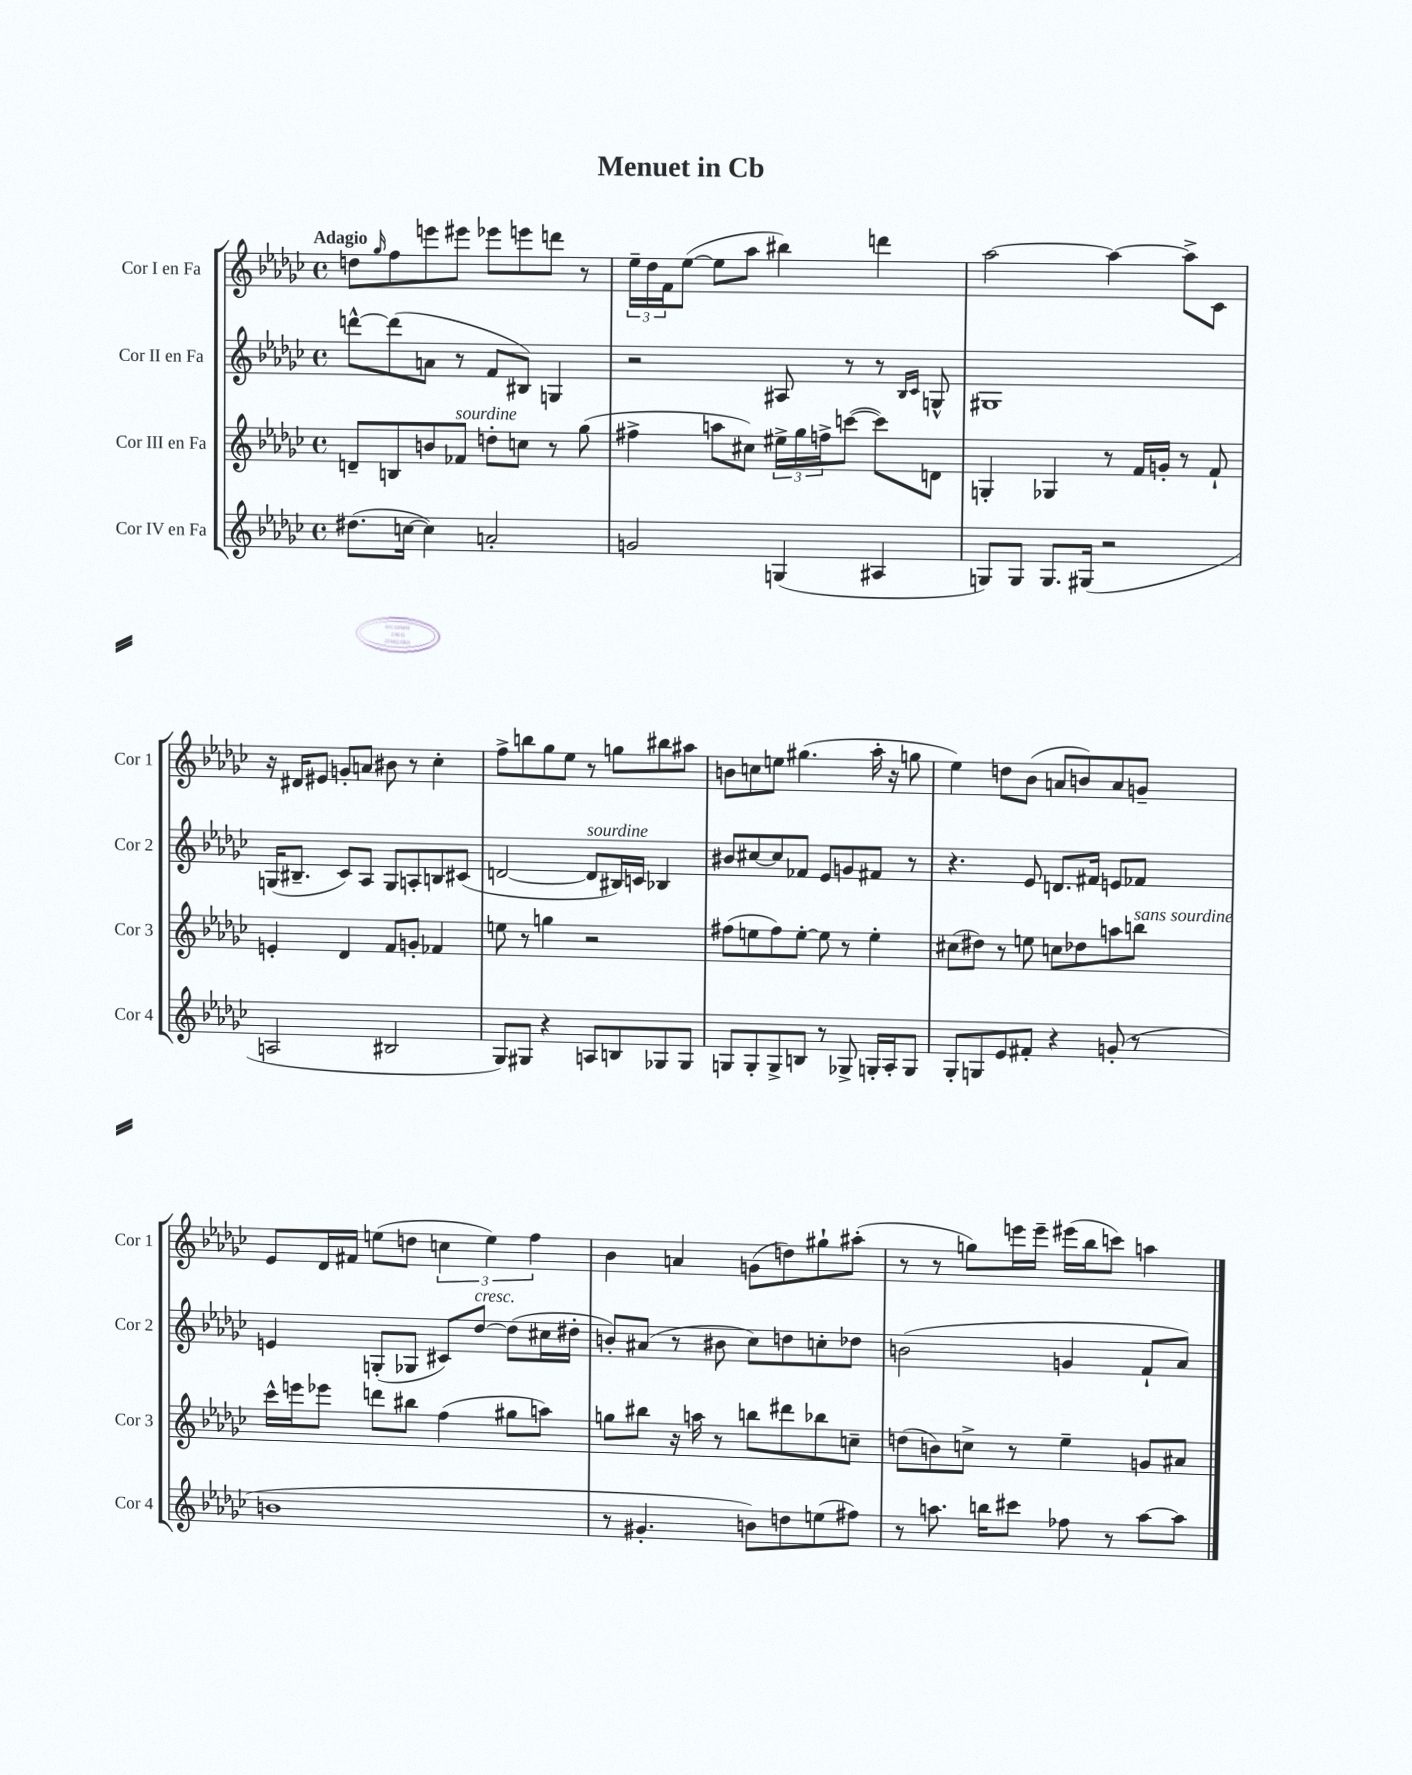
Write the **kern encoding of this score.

**kern	**kern	**kern	**kern
*staff4	*staff3	*staff2	*staff1
*clefG2	*clefG2	*clefG2	*clefG2
*k[b-e-a-d-g-c-]	*k[b-e-a-d-g-c-]	*k[b-e-a-d-g-c-]	*k[b-e-a-d-g-c-]
*M4/4	*M4/4	*M4/4	*M4/4
*met(c)	*met(c)	*met(c)	*met(c)
(8.dd#	8d~	[8ddd^^	8dd
.	.	.	16qqgg-
.	8B	(8ddd]	8ff
[16cc	.	.	.
4cc])	8b	8a	8eee
.	8f-	8r	8eee#
2a'	8dd'	8f	8eee-
.	8cc	8B#)	8eee
.	8r	4G	8ddd
.	(8gg-	.	8r
=	=	=	=
2g	4ff#^	2r	24ee-~
.	.	.	24dd-
.	.	.	24f
.	.	.	([8ee-
.	8aa	.	8ee-]
.	8cc#)	.	8aa-
(4G	24ee#^	8A#	4bb#)
.	24gg-	.	.
.	24ff^	.	.
.	([8ccc	8r	.
4A#	8ccc])	8r	4ddd
.	.	16qqB-	.
.	.	16qqc-	.
.	8d	8G^^	.
=	=	=	=
8G)	4G'	1G#	[2aa-
8G	.	.	.
8.G	4G-	.	.
(16G#	.	.	.
2r	8r	.	4aa-_
.	16f	.	.
.	16g'	.	.
.	8r	.	8aa-^]
.	8f`	.	8c-
=	=	=	=
2A	4e'	(16G	16r
.	.	8.B#~	16d#
.	.	.	8e#
.	4d-	8c-)	8g'
.	.	8A-	8a
2B#	8f	8G	8b#
.	8g'	8A'	8r
.	4f-	8B	4cc-'
.	.	(8c#	.
=	=	=	=
8G-)	8ee	[2d	8ff^
8G#	8r	.	8bb
4r	4gg	.	8gg-
.	.	.	8ee-
8A	2r	8d]	8r
8B	.	16B#)	8gg
.	.	16c	.
8G-	.	4B-	8bb#
8G-	.	.	8aa#
=	=	=	=
8G	(8ff#	8b#	8b
8G'	8ee	[8cc#	8cc
8G^	8ff#)	8cc#]	8ee
8B	[8ee'	8f-	(4.gg#
8r	8ee]	8e-	.
8G-^	8r	8g	.
16G'	4ee'	8f#	16aa-'
16A-'	.	.	16r
8G	.	8r	8gg
=	=	=	=
8G-'	(8cc#	4.r	4ee-)
8G	8dd#)	.	.
8e-	8r	.	8dd
8f#'	8ee	8e-	(8b-
4r	8cc	8.d	8a
.	8dd-	.	8b)
.	.	16f#	.
(8g'	8aa	8e	8a
8r	8bb	8f-	8g~
=	=	=	=
1b	16ccc-^^	4e	8e-
.	16eee	.	.
.	8eee-	.	16d-
.	.	.	16f#
.	8ddd	(8G'	(8ee
.	8bb#	8G-	8dd
.	(4ff	8c#)	6cc
.	.	[8dd-	.
.	.	.	6ee)
.	8gg#	(8dd-]	.
.	.	.	6ff
.	8aa)	16cc#	.
.	.	16dd#'	.
=	=	=	=
8r	8gg	8b')	4b-
4.g#'	8bb#	(8a#	.
.	16r	8r	4a
.	16aa	.	.
.	8r	8b#	.
8b)	8bb	8cc-)	(8g
8dd	8ddd#	8dd	8dd)
(8ee	8bb-	8cc'	8gg#`
8ff#)	8cc~	8dd-	(8aa#'
=	=	=	=
8r	(8dd	(2b	8r
8.aa	8b)	.	8r
.	8cc^	.	8gg)
16bb	.	.	.
8ccc#	8r	.	16eee
.	.	.	16eee~
8ff-	4ee-~	4g	(16eee#
.	.	.	16bb-
8r	.	.	8ccc)
[8aa	8g	8f`	4aa
8aa]	8a#	8a-)	.
==	==	==	==
*-	*-	*-	*-
